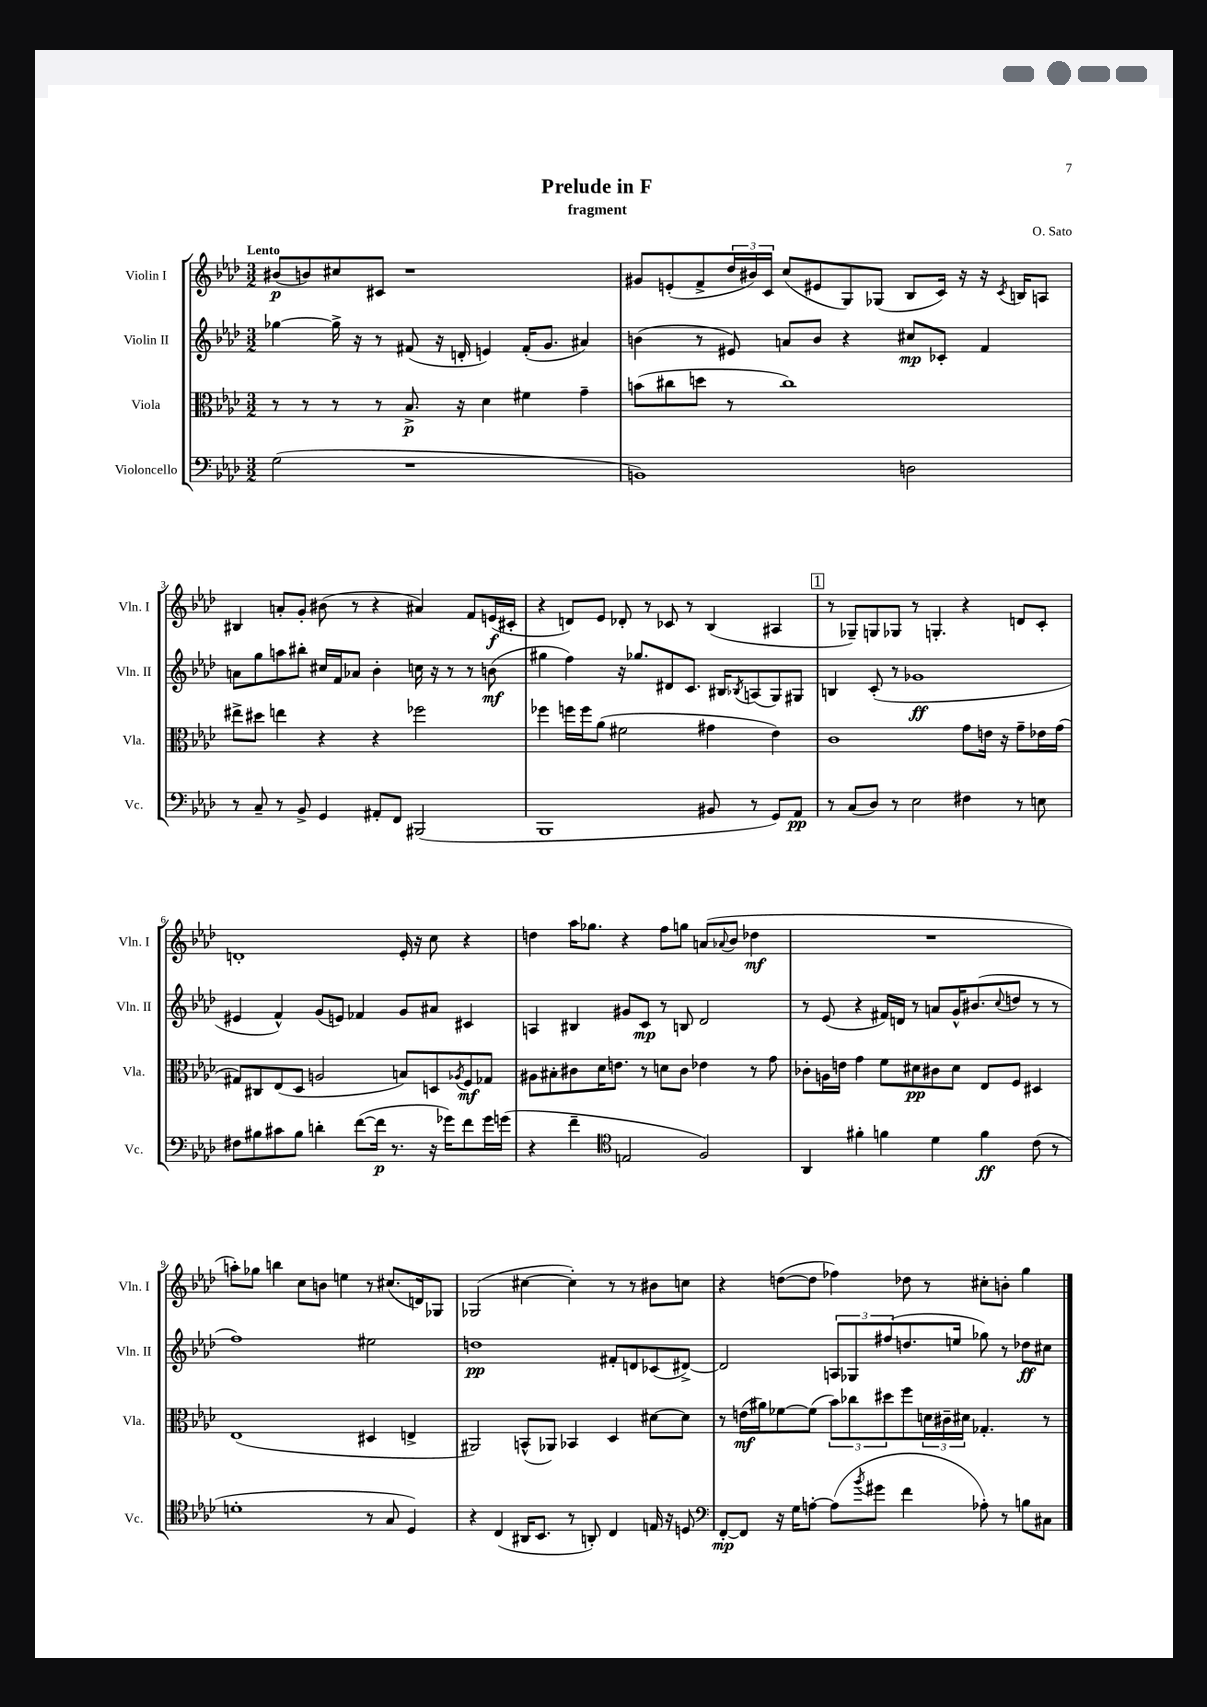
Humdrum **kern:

**kern	**dynam	**kern	**dynam	**kern	**dynam	**kern	**dynam
*part4	*part4	*part3	*part3	*part2	*part2	*part1	*part1
*staff4	*staff4	*staff3	*staff3	*staff2	*staff2	*staff1	*staff1
*I"Violoncello	*	*I"Viola	*	*I"Violin II	*	*I"Violin I	*
*I'Vc.	*	*I'Vla.	*	*I'Vln. II	*	*I'Vln. I	*
*clefF4	*	*clefC3	*	*clefG2	*	*clefG2	*
*k[b-e-a-d-]	*	*k[b-e-a-d-]	*	*k[b-e-a-d-]	*	*k[b-e-a-d-]	*
*M3/2	*	*M3/2	*	*M3/2	*	*M3/2	*
=1	=1	=1	=1	=1	=1	=1	=1
!	!	!	!	!	!	!LO:TX:a:B:t=Lento	!
(2G\	.	8r	.	[4gg-X\	.	(8b#X/L	p
.	.	8r	.	.	.	8bn/)	.
.	.	8r	.	16gg-^\]	.	8cc#X/	.
.	.	.	.	16r	.	.	.
.	.	8r	.	8r	.	8c#X/J	.
1r	.	8.B-^/	p	(8f#X/	.	1r	.
.	.	.	.	16r	.	.	.
.	.	16r	.	16dn'/	.	.	.
.	.	4d-\	.	4en/)	.	.	.
.	.	4f#X\	.	(16f#'/KL	.	.	.
.	.	.	.	8.g/J	.	.	.
.	.	4g~\	.	4a#X/)	.	.	.
=2	=2	=2	=2	=2	=2	=2	=2
1BBn)	.	(8bn\L	.	(4bn\	.	8g#X/L	.
.	.	8cc#X\	.	.	.	(8en'/	.
.	.	8ddn\J	.	8r	.	8f^/	.
.	.	8r	.	8e#X/)	.	24dd-/L	.
.	.	.	.	.	.	24b#X/)	.
.	.	.	.	.	.	24c/JJ	.
.	.	1cc#)	.	8an/L	.	(8cc/L	.
.	.	.	.	8b/J	.	8e#X/	.
.	.	.	.	4r	.	8G/)	.
.	.	.	.	.	.	(8G-X/J	.
2Dn\	.	.	.	8cc#X/L	mp	8B-/L	.
.	.	.	.	8c-X'/J	.	16c/Jk)	.
.	.	.	.	.	.	16r	.
.	.	.	.	4f/	.	16r	.
.	.	.	.	.	.	8qc/	.
.	.	.	.	.	.	16Bn/KL	.
.	.	.	.	.	.	8An/J	.
!!LO:LB:g=z
=3	=3	=3	=3	=3	=3	=3	=3
8r	.	8ee#X^\L	.	8an\L	.	4B#X/	.
8C~/	.	8dd#X\J	.	8gg\	.	.	.
8r	.	4een\	.	8aan\	.	8an'/L	.
8BB-^/	.	.	.	8bb#X'\J	.	8g'/J	.
4GG/	.	4r	.	16cc#X/LL	.	(8b#X\	.
.	.	.	.	16f/J	.	.	.
.	.	.	.	8a-X/J	.	8r	.
8AA#X'/L	.	4r	.	4b-'\	.	4r	.
8FF/J	.	.	.	.	.	.	.
(2BBB#X/	.	2ff-X\	.	16ccn\	.	4a#X/)	.
.	.	.	.	16r	.	.	.
.	.	.	.	8r	.	.	.
.	.	.	.	8r	.	8f/L	.
.	.	.	.	(8bn\	mf	(16en/L	f
.	.	.	.	.	.	16c#X'/JJ	.
=4	=4	=4	=4	=4	=4	=4	=4
1BBB-	.	4ff-X\	.	4gg#X\	.	4r	.
.	.	16ffn\LL	.	4ff\)	.	8dn/L)	.
.	.	16ff\J	.	.	.	.	.
.	.	(8a-\J	.	.	.	8e-/J	.
.	.	2f#X\	.	16r	.	8d-X'/	.
.	.	.	.	8.gg-X/L	.	.	.
.	.	.	.	.	.	8r	.
.	.	.	.	8d#X/	.	8c-X/	.
.	.	.	.	8.c/J	.	8r	.
8BB#X/	.	4g#X\	.	.	.	(4B-/	.
.	.	.	.	16B#X/KL	.	.	.
.	.	.	.	8qB-X/	.	.	.
8r	.	.	.	(8An/	.	.	.
8GG/L)	.	4e-\)	.	8G/)	.	4A#X/	.
8AA-/J	pp	.	.	8G#X/J	.	.	.
!!LO:REH:place=s1:t=1
=5	=5	=5	=5	=5	=5	=5	=5
8r	.	1c	.	4Bn/	.	8r	.
(8C/L	.	.	.	.	.	8G-X~/L)	.
8D-/J)	.	.	.	(8c'/	.	8Gn/	.
8r	.	.	.	8r	.	8G-X/J	.
2E-\	.	.	.	1g-X	ff	8r	.
.	.	.	.	.	.	4.Gn'/	.
4F#X\	.	8g\L	.	.	.	4r	.
.	.	16en\Jk	.	.	.	.	.
.	.	16r	.	.	.	.	.
8r	.	8g~\L	.	.	.	8dn/L	.
8En\	.	16e-X\L	.	.	.	8c'/J	.
.	.	(16g\JJ	.	.	.	.	.
!!LO:LB:g=z
=6	=6	=6	=6	=6	=6	=6	=6
8F#X\L	.	8G#X/L)	.	4e#X/	.	1dn'	.
8B#X\	.	8C#X/	.	.	.	.	.
8c#X\	.	(8E-/	.	4f^^/)	.	.	.
8B#\J	.	8D-/J	.	.	.	.	.
4dn'\	.	2An/	.	(8g/L	.	.	.
.	.	.	.	8en/J)	.	.	.
([8f\L	.	.	.	4f-X/	.	.	.
16f\Jk]	p	.	.	.	.	.	.
8.r	.	.	.	.	.	.	.
.	.	8Bn/L)	.	8g/L	.	16e-'/	.
.	.	.	.	.	.	16r	.
16r	.	8Dn/	.	8a#X/J	.	8cc\	.
16g-X\KL)	.	.	.	.	.	.	.
.	.	8qA-X/	.	.	.	.	.
8f\	.	8F/	mf	4c#X/	.	4r	.
16g-\L	.	8G-X/J	.	.	.	.	.
(16gn\JJ	.	.	.	.	.	.	.
=7	=7	=7	=7	=7	=7	=7	=7
4r	.	8A#X\L	.	4An/	.	4ddn\	.
.	.	8B#X'\	.	.	.	.	.
4f~\	.	8c#X\	.	4B#X/	.	16aa-\KL	.
.	.	.	.	.	.	8.gg-X\J	.
.	.	16d-\K	.	.	.	.	.
.	.	8.en\J	.	.	.	.	.
*clefC4	*	*	*	*	*	*	*
2En/	.	.	.	8g#X/L	.	4r	.
.	.	8r	.	8c/J	mp	.	.
.	.	8dn\L	.	8r	.	8ff\L	.
.	.	8c#\J	.	8Bn/	.	8ggn\J	.
2F/)	.	4e-X\	.	2d-/	.	(8an/L	.
.	.	.	.	.	.	8qqa-X/	.
.	.	.	.	.	.	8b-/J	.
.	.	8r	.	.	.	4dd-X\	mf
.	.	8g\	.	.	.	.	.
=8	=8	=8	=8	=8	=8	=8	=8
4AA-/	.	8c-X'\L	.	8r	.	1.r	.
.	.	16An\L	.	(8e-/	.	.	.
.	.	16en\JJ	.	.	.	.	.
4f#X'\	.	4g\	.	4r	.	.	.
4fn\	.	8f\L	.	16f#X/LL)	.	.	.
.	.	.	.	16dn/JJ	.	.	.
.	.	8d#X\	pp	8r	.	.	.
4d-\	.	8c#X\	.	8an/L	.	.	.
.	.	8d#\J	.	16g^^/K	.	.	.
.	.	.	.	(8.b#X/	.	.	.
4f\	ff	8E-/L	.	.	.	.	.
.	.	.	.	8qqcc/	.	.	.
.	.	8F/J	.	8ddn/J	.	.	.
(8c\	.	4D#X/	.	8r	.	.	.
8r	.	.	.	8r	.	.	.
!!LO:LB:g=z
=9	=9	=9	=9	=9	=9	=9	=9
1dn'	.	(1E-	.	1ff)	.	8aan'\L)	.
.	.	.	.	.	.	8gg-X\J	.
.	.	.	.	.	.	4bbn\	.
.	.	.	.	.	.	8cc\L	.
.	.	.	.	.	.	8bn\J	.
.	.	.	.	.	.	4een\	.
8r	.	4D#X/	.	2ee#X\	.	8r	.
8G/	.	.	.	.	.	(8.cc#X/L	.
4D-/)	.	4En^/	.	.	.	.	.
.	.	.	.	.	.	16dn/k)	.
.	.	.	.	.	.	8G-X/J	.
=10	=10	=10	=10	=10	=10	=10	=10
4r	.	2AA#X/)	.	1ddn	pp	(2G-X/	.
(4C/	.	.	.	.	.	.	.
16AA#X/KL	.	(8BBn^^/L	.	.	.	[4cc#X\	.
8.BB-/J	.	.	.	.	.	.	.
.	.	8AA-X/J)	.	.	.	.	.
8r	.	4BB-X/	.	.	.	4cc#'\])	.
8AAn'/)	.	.	.	.	.	.	.
4C/	.	4D-/	.	8f#X'/L	.	8r	.
.	.	.	.	8dn/	.	8r	.
16En/	.	[8d#X\L	.	(8c-X/	.	8b#X\L	.
16r	.	.	.	.	.	.	.
8Dn/	.	8d#\J]	.	[8d#X^/J)	.	8ccn\J	.
=11	=11	=11	=11	=11	=11	=11	=11
*clefF4	*	*	*	*	*	*	*
[8FF'/L	mp	8r	.	2d#/]	.	4r	.
8FF/J]	.	(16en\LL	mf	.	.	.	.
.	.	16a#X\J)	.	.	.	.	.
16r	.	[8f-X\	.	.	.	([8ddn\L	.
16G\KL	.	.	.	.	.	.	.
[8An'\J	.	(8f-\J]	.	.	.	8dd\J]	.
(8A\L]	.	12b-\L)	.	12An/L	.	4ff-X\)	.
.	.	12cc-X\	.	12G-X/	.	.	.
8qb-/	.	.	.	.	.	.	.
8g#X\J	.	.	.	.	.	.	.
.	.	12dd#X\	.	(12ff#X/	.	.	.
4f\	.	8ff\	.	8.ddn/	.	8dd-X\	.
.	.	24dn\L	.	.	.	8r	.
.	.	24c#X~\	.	.	.	.	.
.	.	.	.	16een/Jk	.	.	.
.	.	24d#X\JJ	.	.	.	.	.
8A-X'\)	.	4.G-X'/	.	8gg-X\)	.	8cc#X'\L	.
8r	.	.	.	8r	.	8bn'\J	.
8Bn\L	.	.	.	8dd-X\L	ff	4gg\	.
8C#X\J	.	8r	.	8cc#X\J	.	.	.
==	==	==	==	==	==	==	==
*-	*-	*-	*-	*-	*-	*-	*-
